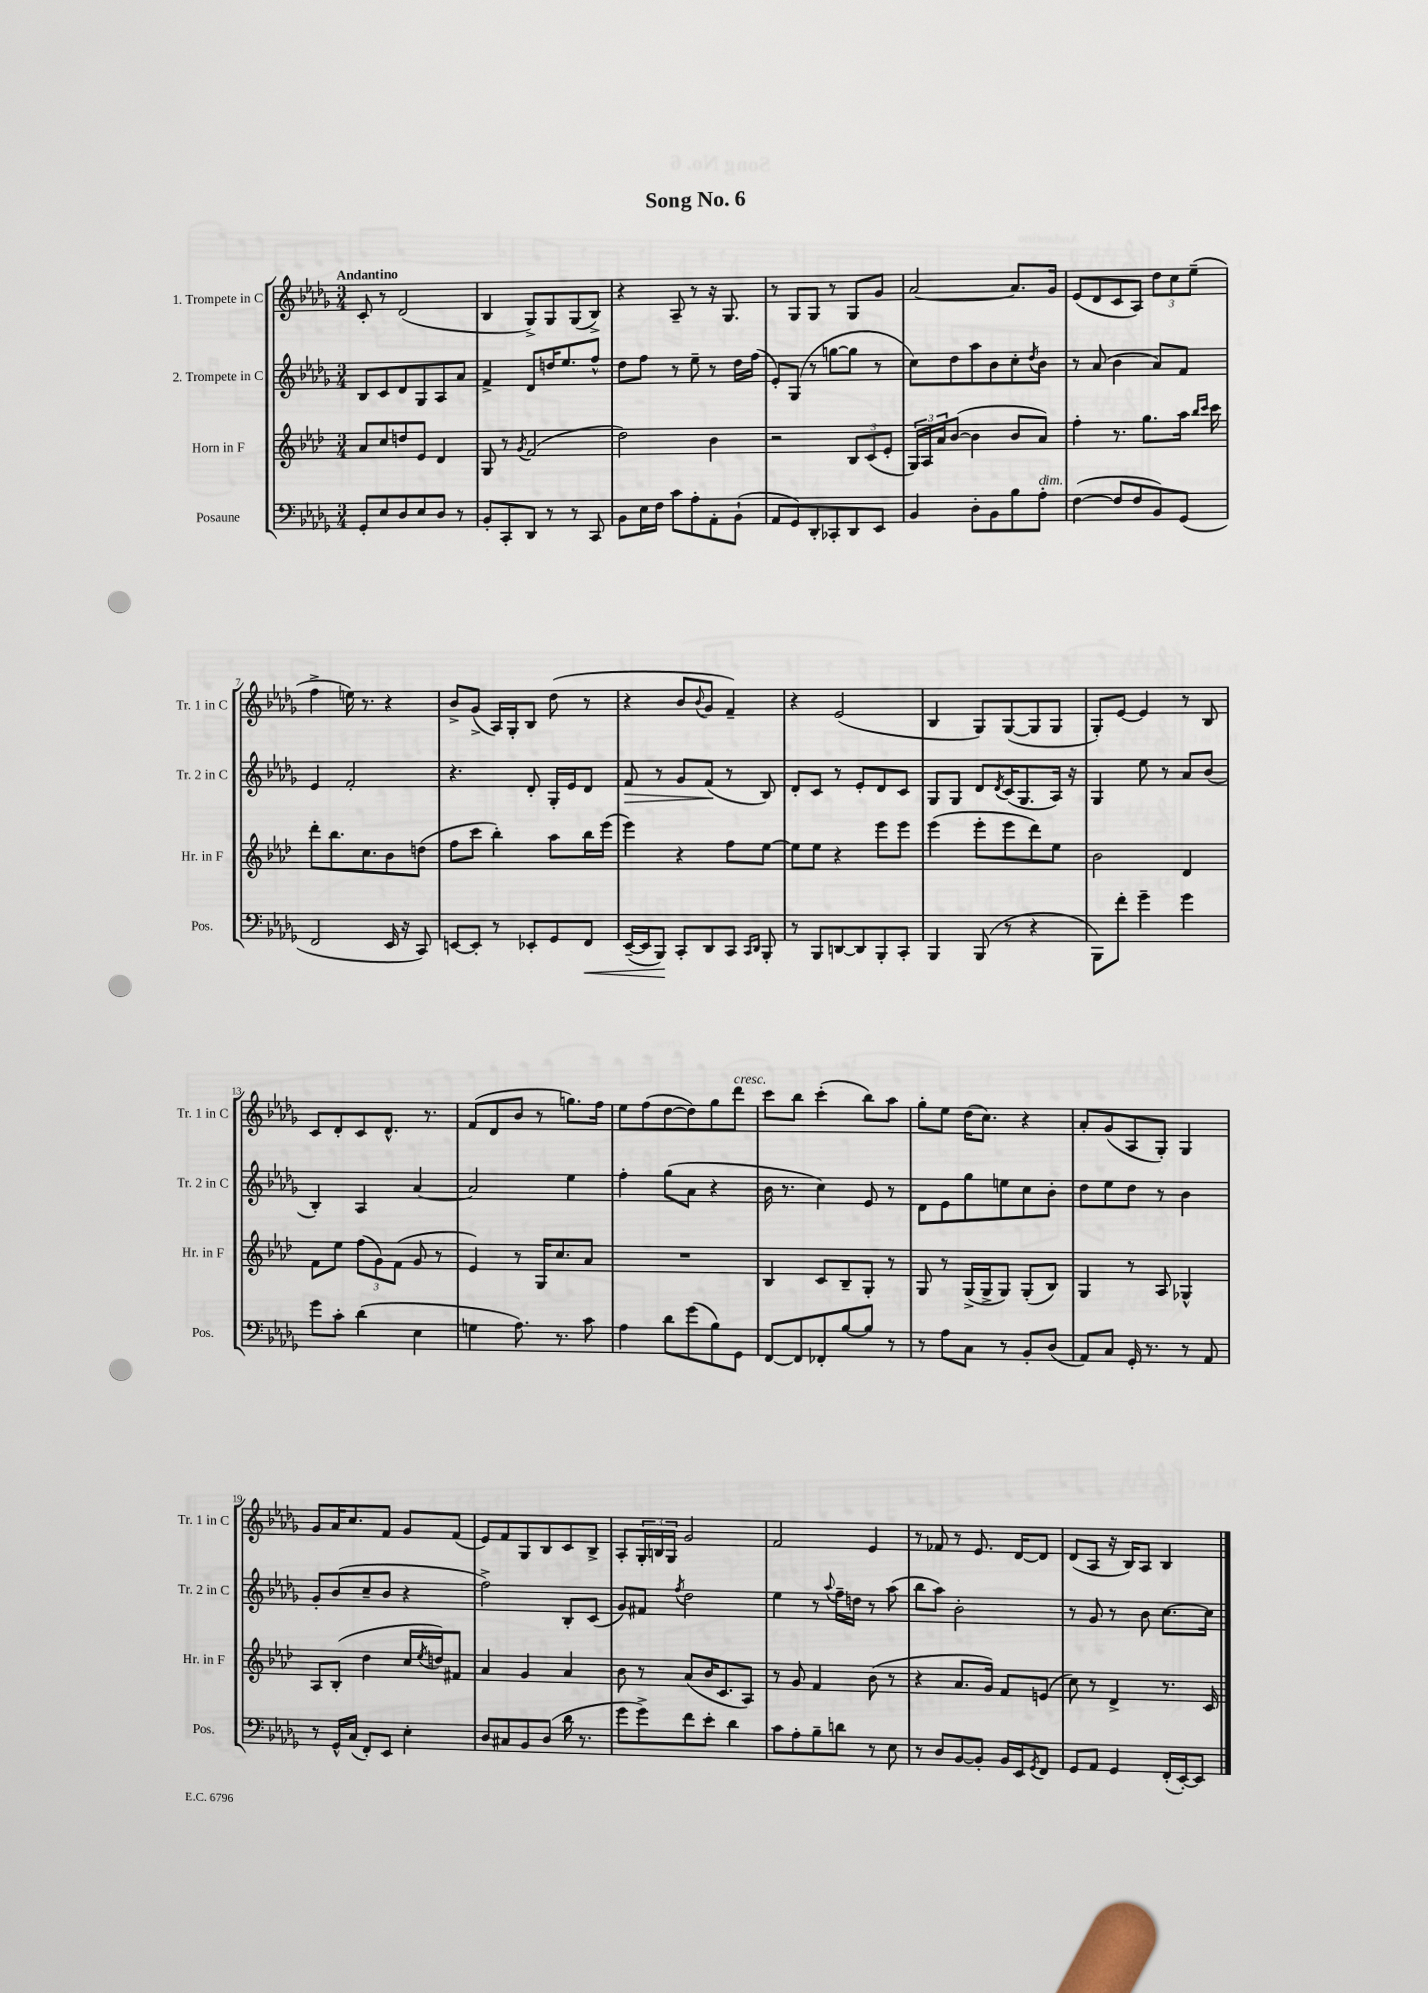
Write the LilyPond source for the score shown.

\header { title = "Song No. 6" }
<<
\new StaffGroup <<
\new Staff = "s0" \with { instrumentName = "1. Trompete in C" shortInstrumentName = "Tr. 1 in C" } {
    \clef treble \key des \major \numericTimeSignature \time 3/4 \tempo "Andantino"
    c'8-. r8 des'2( |
    bes4 ges8->) ges8 ges8( bes8->) |
    r4 aes8-- r8 r16 ges8. |
    r8 ges8 ges8 r8 ges8 ges'8 |
    aes'2~ aes'8. ges'16 |
    ees'8( des'8 c'8 aes8) \tuplet 3/2 { des''8 c''8 ees''8--( } |
    f''4-> e''16) r8. r4 |
    bes'8-> ges'8->( aes16) ges16-. bes8 des''8( r8 |
    r4 bes'8 \appoggiatura { bes'8 } ges'8 f'4--) |
    r4 ees'2( |
    bes4 ges8) ges8~( ges8 ges8 |
    ges8-.) ees'8~ ees'4 r8 bes8 |
    c'8 des'8-. c'8 des'8.-^ r8. |
    f'8( des'8 bes'8 r8 g''8.) f''16 |
    ees''8 f''8( des''8~ des''8) ges''8 des'''8^\markup { \italic "cresc." } |
    c'''8 bes''8 c'''4-.( bes''8) aes''8 |
    ges''8-. ees''8 des''16( c''8.) r4 |
    aes'8-. ges'8( aes8 ges8-.) ges4 |
    ges'8 aes'16 c''8. f'8 ges'8 f'8( |
    ees'8) f'8 ges8 bes8 c'8 bes8-> |
    aes8-. \tuplet 3/2 { ges16-. b16 ges16 } ges'2 |
    f'2 ees'4 |
    r8 fes'8 r8 ees'8. des'16~ des'8 |
    des'8( aes8 r16 bes16) aes8 bes4 \bar "|." |
}
\new Staff = "s1" \with { instrumentName = "2. Trompete in C" shortInstrumentName = "Tr. 2 in C" } {
    \clef treble \key des \major \numericTimeSignature \time 3/4
    bes8 c'8 des'8 ges8 aes8 aes'8 |
    f'4-> des'8 d''16 ees''8. f''8-^ |
    des''8 f''8 r8 ees''8-- r8 des''16 f''16( |
    ees'8-.) ges8( r8 g''8~ g''8 r8 |
    c''8) des''8 aes''8 bes'8 c''8-. \acciaccatura { des''8 } bes'8 |
    r8 aes'8( bes'4 aes'8) f'8 |
    ees'4 f'2-. |
    r4. des'8-. ges16-. ees'16 des'8 |
    f'8\> r8 ges'8 f'8\!( r8 bes8) |
    des'8-. c'8 r8 ees'8-. des'8 c'8 |
    ges8 ges8 des'8 \acciaccatura { des'8 } c'16( ges8. aes16) r16 |
    ges4 ees''8 r8 aes'8 bes'8( |
    bes4-.) aes4 aes'4~ |
    aes'2 ees''4 |
    f''4-. ges''8( aes'8 r4 |
    bes'16 r8. c''4) ees'8 r8 |
    des'8 ees'8 ges''8 e''8 c''8 bes'8-. |
    des''8 ees''8 des''8 r8 bes'4 |
    ges'8-. bes'8( c''8-- bes'8 r4 |
    f''2->) bes8-. c'8( |
    ges'8) fis'8 \acciaccatura { f''8 } des''2 |
    ees''4 r8 \appoggiatura { aes''8 } f''16-- d''16 r8 aes''8( |
    bes''8 aes''8) bes'2-. |
    r8 ges'8 r8 bes'8 c''8.~ c''16 \bar "|." |
}
\new Staff = "s2" \with { instrumentName = "Horn in F" shortInstrumentName = "Hr. in F" } {
    \clef treble \key aes \major \numericTimeSignature \time 3/4
    aes'8 c''8 d''8 ees'8 des'4 |
    g8 r8 \acciaccatura { g'8 } f'2( |
    des''2) bes'4 |
    r2 \tuplet 3/2 { bes8 c'8( ees'8-. } |
    \tuplet 3/2 { g16) aes16 aes'16 } bes'8~( bes'4 bes'8 aes'8) |
    f''4-. r8. g''8. aes''16 \grace { bes''16 c'''16 } c'''16 |
    des'''8-. bes''8. c''8. bes'8 d''8( |
    f''8 c'''8 bes''4-.) aes''8 bes''16 ees'''16( |
    ees'''4) r4 f''8 ees''8~ |
    ees''8 ees''8 r4 ees'''8 ees'''8 |
    ees'''4( ees'''8-. ees'''8 des'''8) ees''8 |
    bes'2 des'4 |
    f'8 ees''8 \tuplet 3/2 { f''8( g'8) f'8( } g'8 r8 |
    ees'4) r8 g16 c''8. aes'8 |
    R2. |
    bes4 c'8 bes8-- g8-. r8 |
    g8 r8 g16->( g16-> g8) g8-.( bes8) |
    g4 r8 aes8 ges4-^ |
    aes8 bes8-.( des''4 c''16 \acciaccatura { ees''8 } d''16) fis'8 |
    aes'4 g'4 aes'4 |
    bes'8 r8 aes'8( bes'16 c'8. aes8) |
    r8 g'8 f'4 bes'8( r8 |
    r4 aes'8. g'16) f'8 e'8( |
    c''8) r8 des'4-> r8. c'16 \bar "|." |
}
\new Staff = "s3" \with { instrumentName = "Posaune" shortInstrumentName = "Pos." } {
    \clef bass \key des \major \numericTimeSignature \time 3/4
    ges,8-. ees8 des8 ees8 des8 r8 |
    bes,8-. c,8-. des,8 r8 r8 c,8 |
    bes,8 ees16 f16 c'8 aes8-. aes,8-. bes,8-!( |
    aes,8 ges,8) des,8-. ces,8-. des,8 ees,8 |
    bes,4 des8-. bes,8 bes8 aes8-.^\markup { \italic "dim." } |
    f4~( f8 f8 bes,8) ges,8( |
    f,2 ees,16 r16 c,8) |
    e,8~ e,8-. r8 ees,8-. ges,8 f,8\< |
    ees,16~--( ees,16 bes,,8\!) c,8-. des,8 c,8 \grace { c,16 des,16 } bes,,8-. |
    r8 bes,,8 d,8~ d,8 bes,,8-. c,8-. |
    bes,,4 bes,,8( r8 r4 |
    bes,,8) f'8-. ges'4-- ges'4 |
    ges'8 c'8-. des'4( ees4 |
    g4 aes8.) r8. c'8 |
    aes4 des'8 ges'8( bes8) ges,8 |
    f,8~ f,8 fes,8-. bes8~ bes8 r8 |
    r8 aes8 c8 r8 bes,8-. des8( |
    aes,8) c8 ges,16-. r8. r8 aes,8 |
    r8 ges,16-^ c16( f,8-.) ees,8 ees4-. |
    des8 cis8 bes,8 des8( des'16 r8. |
    ges'8 ges'8->) f'8 ees'8-. des'4 |
    c'8 aes8-. bes8-- d'8 r8 ees8 |
    r8 des8 bes,8~ bes,8-. bes,16 ees,16 \acciaccatura { ges,8 } f,8 |
    ges,8 aes,8 ges,4 f,16-.( ees,16~-.) ees,8 \bar "|." |
}
>>
>>
